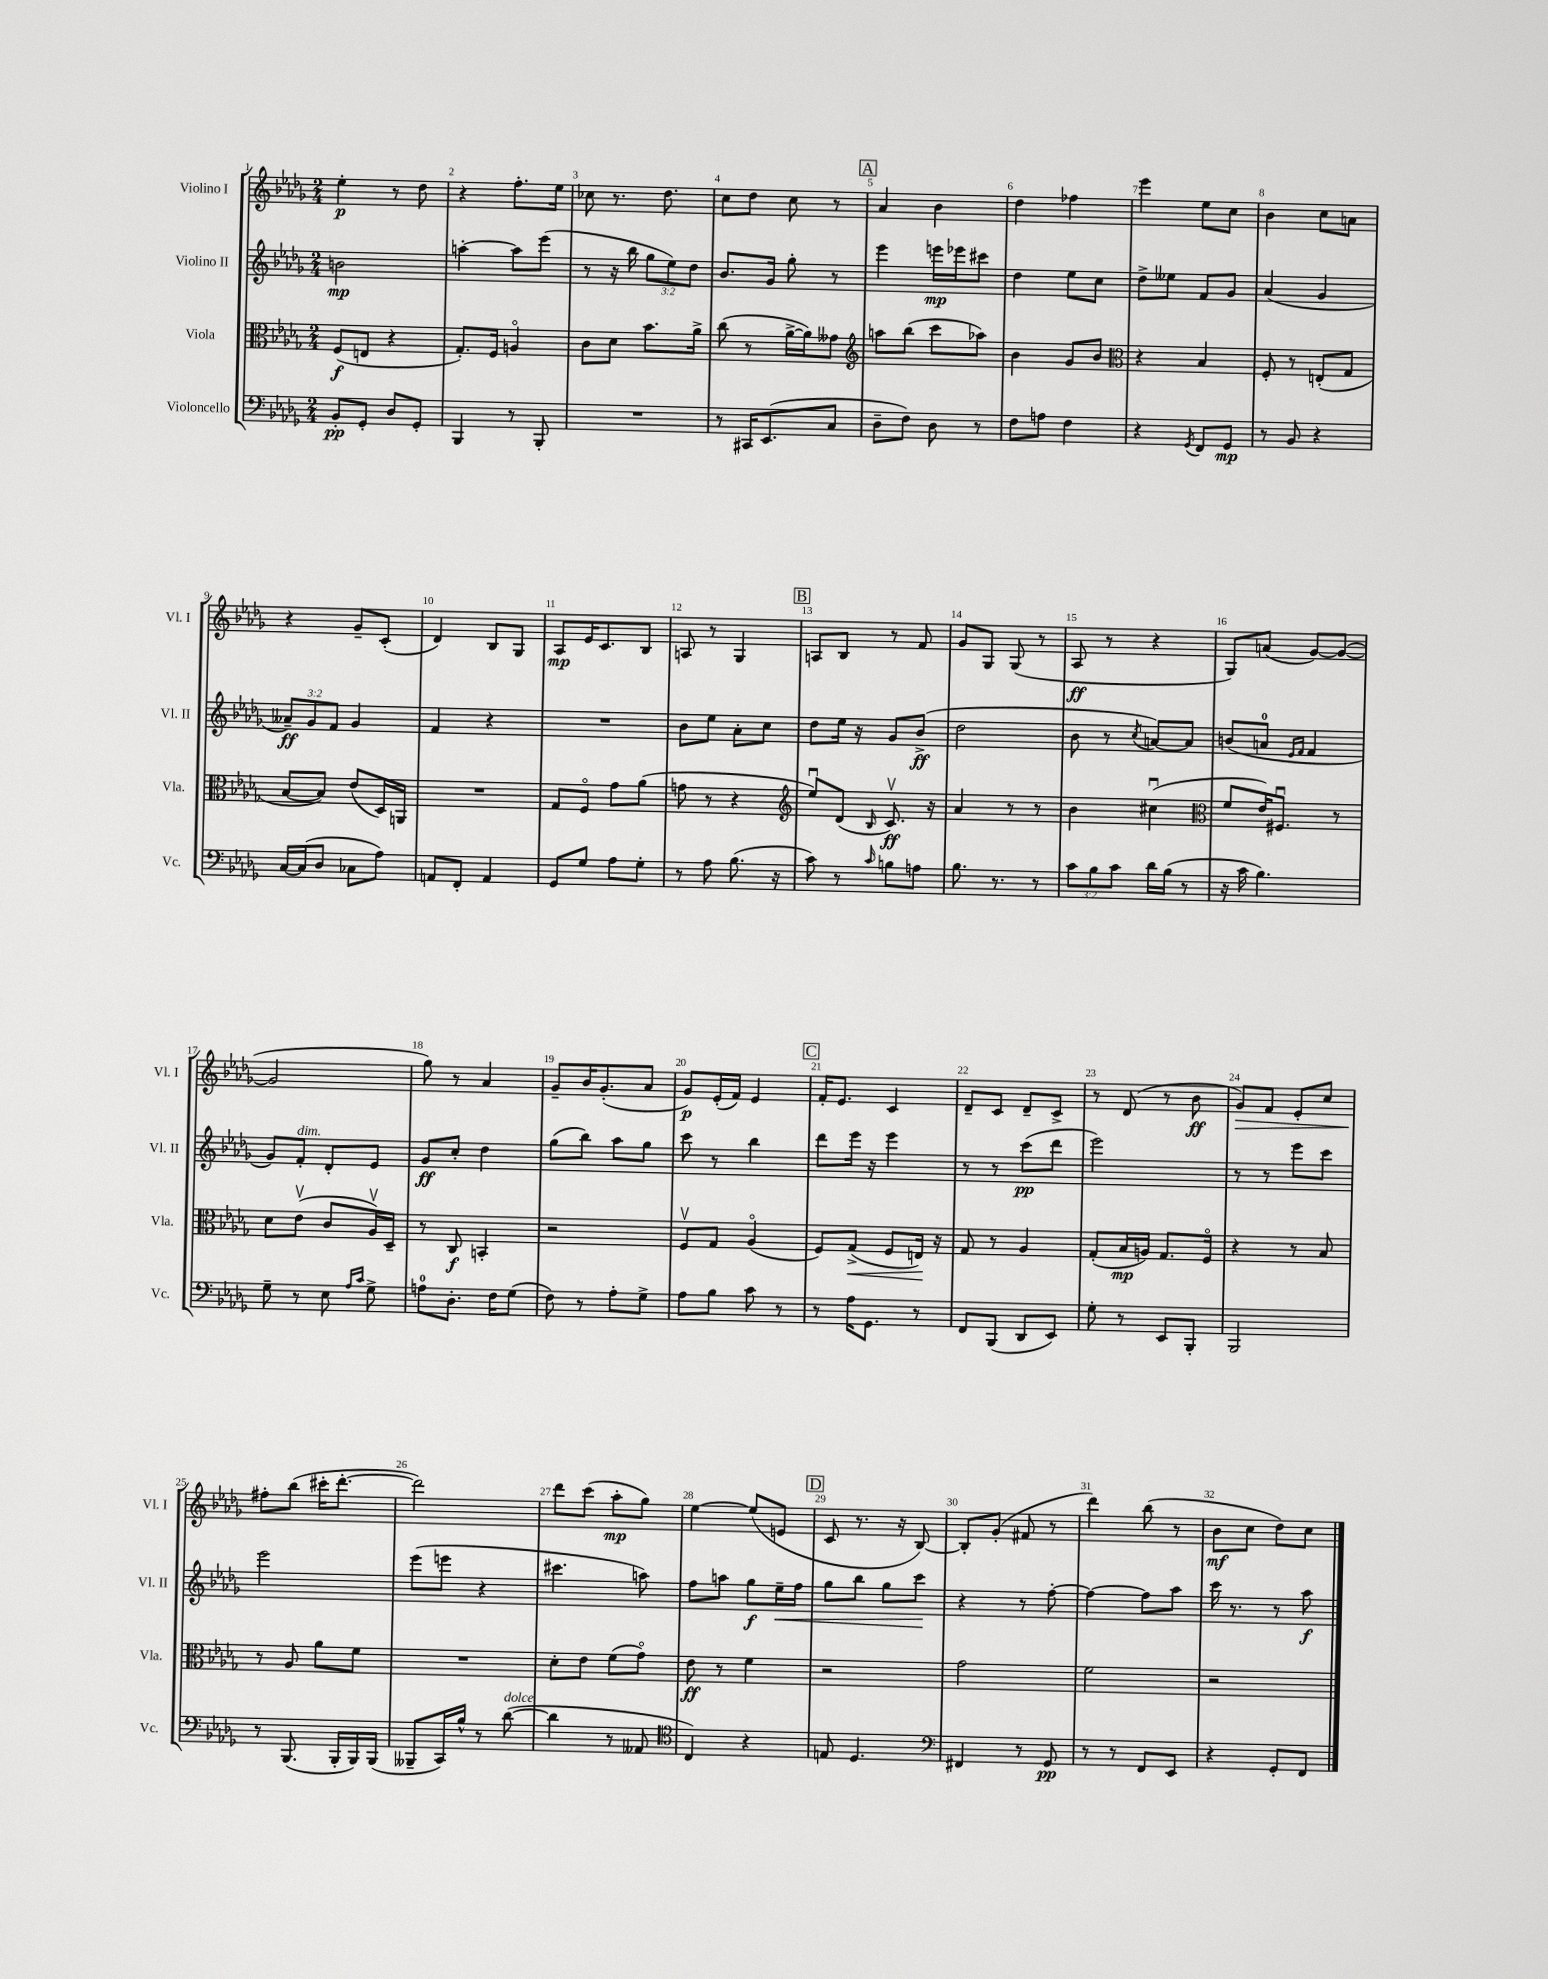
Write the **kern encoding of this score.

**kern	**kern	**kern	**kern
*staff4	*staff3	*staff2	*staff1
*clefF4	*clefC3	*clefG2	*clefG2
*k[b-e-a-d-g-]	*k[b-e-a-d-g-]	*k[b-e-a-d-g-]	*k[b-e-a-d-g-]
*M2/4	*M2/4	*M2/4	*M2/4
8BB-'	(8F	2b	4ee-'
8GG-'	8E	.	.
8D-	4r	.	8r
8GG-'	.	.	8dd-
=	=	=	=
4BBB-	8.G-')	[4aa'	4r
.	16F	.	.
8r	4Ao	8aa]	8.ff'
8BBB-'	.	(8eee-	.
.	.	.	16ee-
=	=	=	=
2r	8c	8r	8cc-
.	8d-	16r	8.r
.	.	16bb-	.
.	8.b-	12gg-	.
.	.	.	8.dd-
.	.	12ee-)	.
.	.	12dd-	.
.	16a-^	.	.
=	=	=	=
8r	(8cc	8.b-	8cc
16CC#	8r	.	8dd-
(8.EE-	.	16g-	.
.	[16a-^	8gg-'	8cc
.	16a-])	.	.
8C	8g--	8r	8r
=	=	=	=
*	*clefG2	*	*
8D-~	8aa	4eee-	4a-
8F)	(8bb-	.	.
8D-	8ccc	16eee	4b-
.	.	16eee-	.
8r	8aa-)	8ccc#	.
=	=	=	=
8F	4b-	4dd-	4dd-
8A	.	.	.
4F	8g-	8ee-	4ff-
.	8b-	8cc	.
=	=	=	=
*	*clefC3	*	*
4r	4r	8dd-^	4eee-
.	.	8ee--	.
8qGG-	.	.	.
8FF	4B-	8f	8ee-
8GG-	.	8g-	8cc
=	=	=	=
8r	8F'	(4a-	4b-
8BB-	8r	.	.
4r	(8E'	4g-	8cc
.	8G-	.	8a
=	=	=	=
[16C	[8B-	12a--~)	4r
(16C]	.	.	.
.	.	12g-	.
8D-	8B-])	.	.
.	.	12f	.
8C-	(8e-	4g-	8g-~
8A-)	16D-)	.	(8c'
.	16AA	.	.
=	=	=	=
8AA	2r	4f	4d-)
8FF'	.	.	.
4AA	.	4r	8B-
.	.	.	8G-
=	=	=	=
8GG-	8G-	2r	8A-
8G-	8Fo	.	16e-
.	.	.	8.c
8A-	8g-	.	.
8G-'	(8a-	.	8B-
=	=	=	=
8r	8g	8b-	8A
8A-	8r	8ee-	8r
(8.B-	4r	8a-'	4G-
.	.	8cc	.
16r	.	.	.
=	=	=	=
*	*clefG2	*	*
8c)	8ee-u)	8dd-	8A
8r	(8d-	16ee-	8B-
.	.	16r	.
16qqc	16qqB-	.	.
8B	8.cv)	8g-	8r
8A	.	(8b-^	8f
.	16r	.	.
=	=	=	=
8.B-	4a-	2dd-	8g-
.	.	.	8G-
8.r	.	.	.
.	8r	.	(8G-
8r	8r	.	8r
=	=	=	=
12c	4b-	8b-	8A-
12B-	.	.	.
.	.	8r	8r
12c	.	.	.
.	.	8qcc	.
16d-	(4cc#u	[8a)	4r
(16B-	.	.	.
8r	.	8a]	.
=	=	=	=
*	*clefC3	*	*
16r	8f	(8b	8G-)
16c	.	.	.
4.B-)	16e-)	8a	(8a
.	8.F#u	.	.
.	.	16qqe-	.
.	.	16qqf	.
.	.	4f	[8g-)
.	8r	.	(8g-_
=	=	=	=
8G-~	8d-	8g-)	2g-]
8r	(8e-v	8f'	.
8E-	8c	8d-'	.
16qqA-	.	.	.
16qqc	.	.	.
8G-^	16A-v)	8e-	.
.	16D-~	.	.
=	=	=	=
8A	8r	8g-	8gg-)
8.D-'	8C	8cc'	8r
.	4BB'	4dd-	4a-
16F	.	.	.
(8G-	.	.	.
=	=	=	=
8F)	2r	(8gg-	8g-~
8r	.	8bb-)	16b-
.	.	.	(8.g-'
8A-'	.	8aa-	.
8G-^	.	8gg-	8a-
=	=	=	=
8A-	8Fv	8ccc	8g-)
8B-	8G-	8r	(16e-'
.	.	.	16f)
8c	(4A-o	4bb-	4e-
8r	.	.	.
=	=	=	=
8r	8F)	8ddd-	16f'
.	.	.	8.e-
16A-	(8G-^	16eee-	.
8.GG-	.	16r	.
.	8F	4eee-	4c
8r	16E)	.	.
.	16r	.	.
=	=	=	=
8FF	8G-	8r	8d-~
(8BBB-	8r	8r	8c
8DD-	4A-	(8ccc	8d-~
8EE-)	.	8ddd-	8c^
=	=	=	=
8G-'	(8G-'	2eee-)	8r
8r	16B-	.	(8d-
.	16A)	.	.
8EE-	8.G-	.	8r
8BBB-'	.	.	8b-
.	16Fo	.	.
=	=	=	=
2BBB-	4r	8r	8g-)
.	.	8r	8f
.	8r	8eee-	8e-'
.	8B-	8ccc	8cc
=	=	=	=
8r	8r	2eee-	8ff#'
(8.BBB-	8A-	.	(8bb-
.	8a-	.	16ccc#'
16BBB-'	.	.	[8.ddd-'
16BBB-)	8f	.	.
(16BBB-	.	.	.
=	=	=	=
8BBB--~	2r	(8eee-	2ddd-])
16CC)	.	8eee	.
16B-^^	.	.	.
8r	.	4r	.
([8d-	.	.	.
=	=	=	=
4d-]	8d-'	4.ccc#	8ddd-
.	8e-	.	(8ccc
8r	(8f	.	8aa-'
8AA--	8g-o)	8aa)	8gg-)
=	=	=	=
*clefC4	*	*	*
4C)	8e-	8ff	[4ee-
.	8r	8aa	.
4r	4f	8gg-	(8ee-]
.	.	16ee-~	8e
.	.	16ff	.
=	=	=	=
8E	2r	8gg-	8c
4.D-	.	8bb-	8.r
.	.	8gg-	.
.	.	.	16r
.	.	8ccc	[8B-)
=	=	=	=
*clefF4	*	*	*
4FF#	2g-	4r	8B-']
.	.	.	(8g-'
8r	.	8r	8f#
8GG-	.	[8ff'	8r
=	=	=	=
8r	2f	4ff_	4ddd-)
8r	.	.	.
8FF	.	8ff]	(8bb-
8EE-	.	8aa-	8r
=	=	=	=
4r	2r	16ccc	8b-
.	.	8.r	.
.	.	.	8cc
8GG-'	.	8r	8dd-)
8FF	.	8aa-	8cc
==	==	==	==
*-	*-	*-	*-
